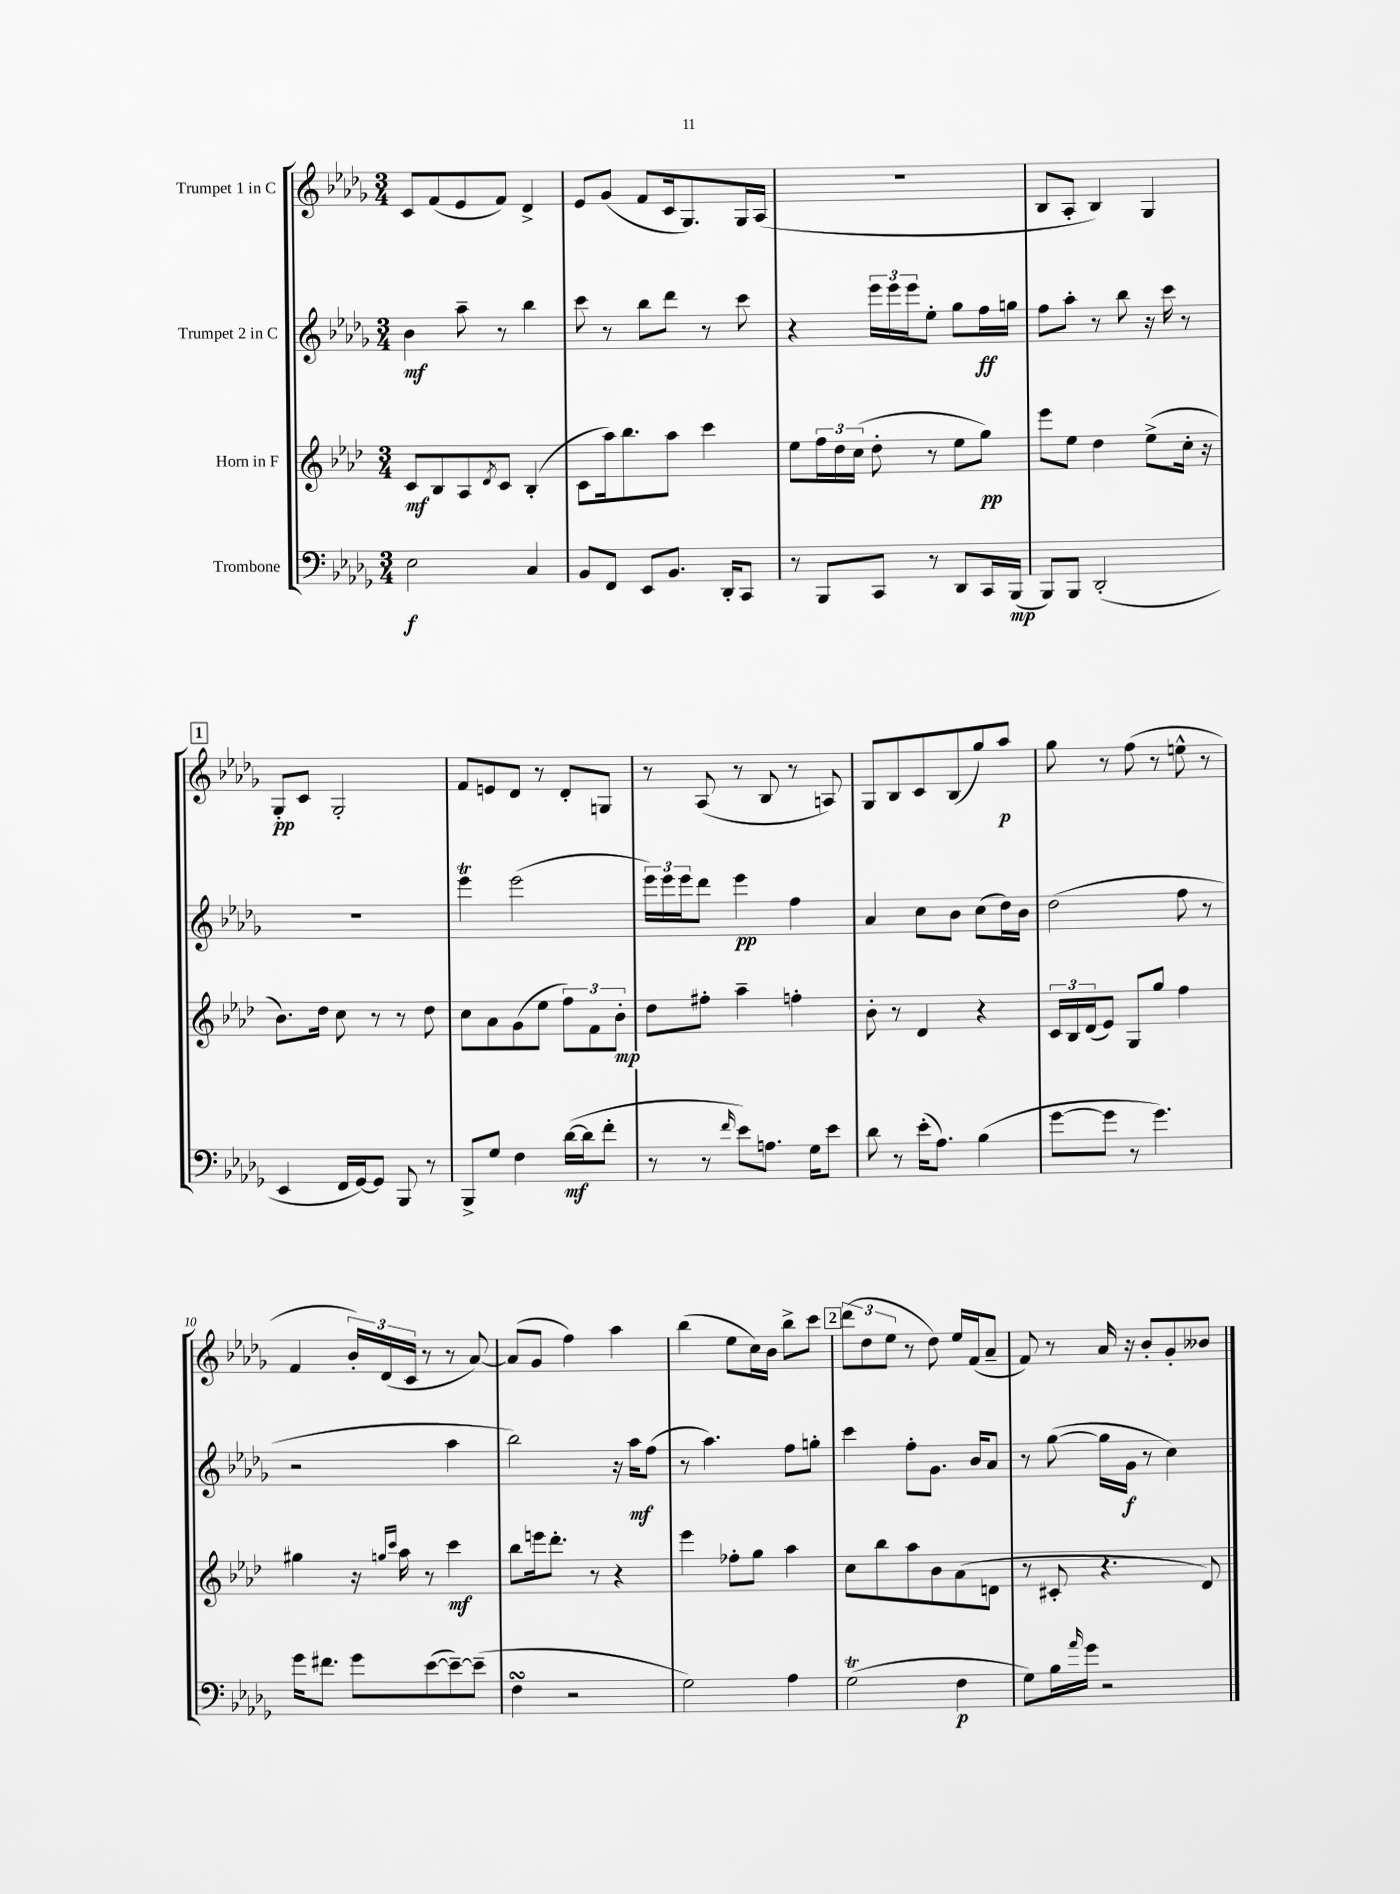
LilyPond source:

<<
\new StaffGroup <<
\new Staff = "s0" \with { instrumentName = "Trumpet 1 in C" } {
    \clef treble \key des \major \numericTimeSignature \time 3/4
    c'8 f'8( ees'8 f'8) des'4-> |
    ees'8 ges'8( f'8 c'16 ges8.) ges16 aes16( |
    R2. |
    bes8 aes8-. bes4) ges4 |
    \mark \markup { \box "1" } ges8-.\pp c'8 ges2-. |
    f'8 e'8 des'8 r8 des'8-. g8 |
    r8 aes8( r8 bes8 r8 a8) |
    ges8 bes8 c'8 bes8( ges''8) aes''8\p |
    ges''8 r8 f''8( r8 e''8-^ r8 |
    f'4 \tuplet 3/2 { bes'16-.) des'16( c'16 } r8 r8 aes'8~) |
    aes'8( ges'8 f''4) aes''4 |
    bes''4( ees''8 c''16) bes'16 bes''8-> c'''8 |
    \mark \markup { \box "2" } \tuplet 3/2 { des'''8( des''8 ees''8 } r8 des''8) ees''16 f'16( aes'8-- |
    f'8) r8 aes'16 r16 bes'8-. ges'8-. beses'8 \bar "|." |
}
\new Staff = "s1" \with { instrumentName = "Trumpet 2 in C" } {
    \clef treble \key des \major \numericTimeSignature \time 3/4
    bes'4\mf aes''8-- r8 bes''4 |
    c'''8 r8 bes''8 des'''8 r8 c'''8 |
    r4 \tuplet 3/2 { ees'''16 ees'''16 ees'''16 } ees''8-. ges''8 f''16\ff g''16 |
    f''8 aes''8-. r8 bes''8 r16 c'''16 r8 |
    \mark \markup { \box "1" } R2. |
    ees'''4\trill ees'''2( |
    \tuplet 3/2 { ees'''16) ees'''16 ees'''16 } des'''8 ees'''4\pp f''4 |
    aes'4 c''8 bes'8 c''8( des''16) bes'16 |
    des''2( f''8 r8 |
    r2 aes''4 |
    bes''2) r16 aes''16\mf f''8( |
    r8 aes''4.) f''8 g''8-. |
    \mark \markup { \box "2" } c'''4 f''8-. ges'8. bes'16 aes'8 |
    r8 ges''8~( ges''16 ges'16\f r8 c''4) \bar "|." |
}
\new Staff = "s2" \with { instrumentName = "Horn in F" } {
    \clef treble \key aes \major \numericTimeSignature \time 3/4
    c'8\mf bes8 aes8 \acciaccatura { des'8 } c'8 bes4-.( |
    c'8 aes''16) bes''8. aes''8 c'''4 |
    ees''8 \tuplet 3/2 { f''16 des''16 c''16( } des''8-. r8 ees''8 g''8\pp) |
    ees'''8 ees''8 des''4 ees''8->( c''16-. r16 |
    \mark \markup { \box "1" } bes'8.) des''16 c''8 r8 r8 des''8 |
    c''8 aes'8 g'8( ees''8 \tuplet 3/2 { f''8) f'8 bes'8-.\mp } |
    des''8 fis''8-. aes''4-- f''4-. |
    bes'8-. r8 des'4 r4 |
    \tuplet 3/2 { c'16 bes16 des'16( } ees'8) g8 g''8 f''4 |
    gis''4 r16 \grace { g''16 c'''16 } aes''16 r8 c'''4\mf |
    bes''8 e'''16 des'''8.-. r8 r4 |
    ees'''4 fes''8-. g''8 aes''4 |
    \mark \markup { \box "2" } c''8 bes''8 aes''8 bes'8 aes'8( d'8 |
    r8 cis'8-. r4. des'8) \bar "|." |
}
\new Staff = "s3" \with { instrumentName = "Trombone" } {
    \clef bass \key des \major \numericTimeSignature \time 3/4
    ees2\f c4 |
    bes,8 f,8 ees,8 bes,8. des,16-. c,8 |
    r8 bes,,8 c,8 r8 des,8 c,16 bes,,16\mp( |
    bes,,8) bes,,8 des,2-.( |
    \mark \markup { \box "1" } ees,4 f,16 ges,16~) ges,8 bes,,8 r8 |
    bes,,8-> ges8 f4 des'16~\mf( des'16 f'8-. |
    r8 r8 \grace { f'16 } ees'8) a8. ges16 ees'8 |
    des'8 r8 ees'16-.( aes8.) bes4( |
    ges'8~ ges'8 r8 ges'4.) |
    ges'16 fis'8. ges'8 ees'8~( ees'8~--) ees'8--( |
    f4\turn r2 |
    ges2) aes4 |
    \mark \markup { \box "2" } ges2\trill( f4\p |
    ges8) bes16 \grace { aes'16 } ges'16 r2 \bar "|." |
}
>>
>>
